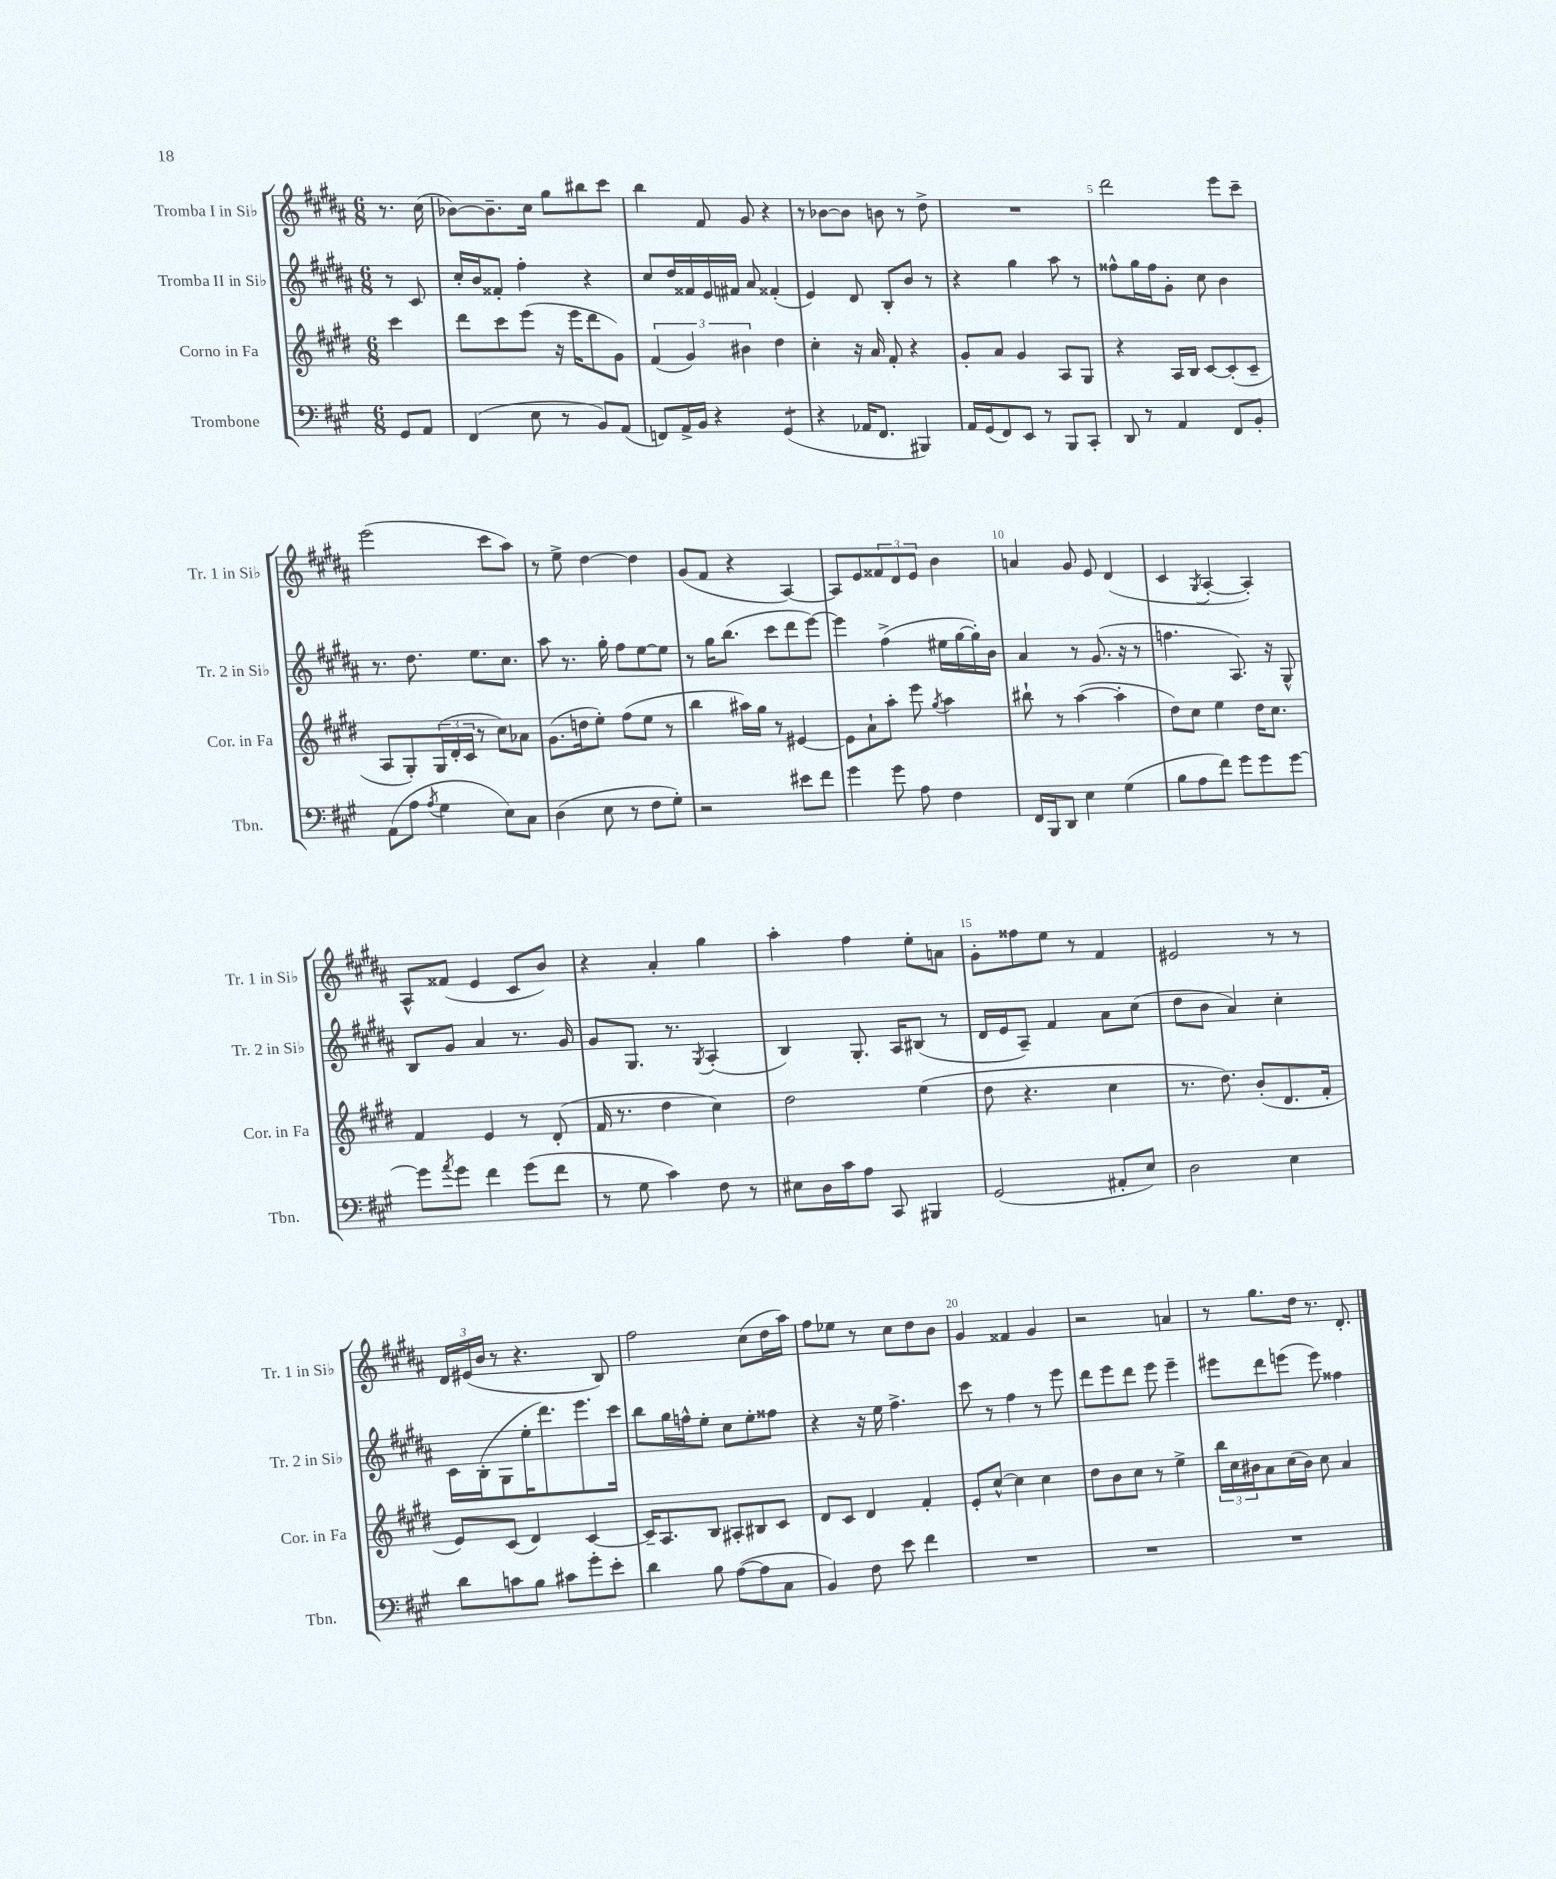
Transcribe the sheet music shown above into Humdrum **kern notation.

**kern	**kern	**kern	**kern
*staff4	*staff3	*staff2	*staff1
*clefF4	*clefG2	*clefG2	*clefG2
*k[f#c#g#]	*k[f#c#g#d#]	*k[f#c#g#d#a#]	*k[f#c#g#d#a#]
*M6/8	*M6/8	*M6/8	*M6/8
8GG#	4ccc#	8r	8.r
8AA	.	8c#	.
.	.	.	(16cc#
=	=	=	=
(4FF#	8ddd#	16cc#'	[8b-)
.	.	16b	.
.	8ccc#	8f##'	8.b-~]
8E	(8eee	4ff#'	.
.	.	.	16cc#
8r	16r	.	8gg#
.	16eee	.	.
8BB)	8ddd#	4r	8bb#
(8AA	8g#)	.	8ccc#
=	=	=	=
8FF)	(6f#	8cc#	4bb
16AA^	.	16dd#	.
.	6g#)	.	.
16BB	.	16f##	.
4r	.	16e	8f#
.	.	16f#	.
.	6b#	.	.
.	.	8a#	8g#
(4GG#	4dd#	(4f##'	4r
=	=	=	=
4r	4cc#'	4e)	8r
.	.	.	[8b-
16AA-	16r	8d#	8b-]
8.FF#	16a	.	.
.	8f#'	8B'	8b
4BBB#)	4r	8b	8r
.	.	8r	8dd#^
=	=	=	=
16AA	8g#'	4r	2.r
(16GG#	.	.	.
8FF#)	8a	.	.
8EE	4g#	4gg#	.
8r	.	.	.
8BBB	8A	8aa#	.
8CC#'	8G#	8r	.
=	=	=	=
8DD	4r	8ff##^^	2ddd#
8r	.	16gg#	.
.	.	16ff##	.
4AA	16A	8g#'	.
.	16B	.	.
.	[8c#	8cc#	.
8FF#	(8c#']	4b	8eee
8BB'	8c#~	.	8ccc#~
=	=	=	=
(8AA	8A	8.r	(2eee
8A	8G#')	.	.
.	.	8.dd#	.
8qA	.	.	.
4G#	(24G#	.	.
.	24d#'	.	.
.	24c#	.	.
.	8r	8.ee	.
8E)	8cc#)	.	8ccc#
.	.	8.cc#	.
8C#	8a-	.	8aa#)
=	=	=	=
(4D	(8.g#	8aa#	8r
.	.	8.r	8ee^
.	16dd	.	.
8E	8ee')	.	[4dd#
.	.	16gg#'	.
8r	(8ff#	8ff#	.
8F#	8ee	[8ee	4dd#]
8G#')	8r	8ee]	.
=	=	=	=
2r	4bb	8r	(8g#
.	.	16gg#	8f#
.	.	(8.bb	.
.	16aa#)	.	4r
.	16gg#	.	.
.	8r	8ccc#	.
8e#	[4e#	8ddd#	[4A#)
8f#	.	[8eee)	.
=	=	=	=
4g#	8e#]	4eee]	8A#]
.	8a`	.	8e
8g#	8aa'	(4ff#^	12f##
.	.	.	12d#
8A	8eee	.	.
.	.	.	12e
.	8qgg#	.	.
4F#	4aa	16ee#	4b
.	.	[16gg#	.
.	.	16gg#'])	.
.	.	16b	.
=	=	=	=
16FF#	8bb#`	4a#	4a
16BBB	.	.	.
8DD	8r	.	.
4E	([4aa	8r	8g#
.	.	(8.g#	8e
(4G#	4aa']	.	(4d#
.	.	16r	.
.	.	8r	.
=	=	=	=
8B	8dd#)	4.ff	4c#
8A	8cc#	.	.
.	.	.	8qG#
8f#)	4ee	.	[4A#'
8g#	.	8.A#)	.
8g#	16dd#	.	4A#'])
.	8.cc#	16r	.
[8g#	.	8G#^^	.
=	=	=	=
8g#]	4f#	8B	8A#^^
8qa	.	.	.
8g#	.	8g#	(8f##
4f#	4e	4a#	4e
(8g#	8r	8.r	8c#
8f#	(8d#'	.	8b)
.	.	16g#	.
=	=	=	=
8r	16f#	8g#	4r
.	8.r	.	.
8G#	.	8.G#	.
4c#)	4dd#	.	4a#'
.	.	8.r	.
.	.	8qG#	.
8F#	4cc#)	(4A#'	4gg#
8r	.	.	.
=	=	=	=
8E#	2dd#	4B)	4aa#'
16D	.	.	.
16c#	.	.	.
8A	.	8.G#'	4ff#
8CC#	.	.	.
.	.	16A#	.
4BBB#	(4ee	(8B#	8ee'
.	.	8r	8a
=	=	=	=
(2GG#	8dd#	16d#	8g#'
.	.	16e	.
.	4.r	8A#~)	8ff##
.	.	4f#	8ee
.	.	.	8r
8AA#'	4cc#	8a#	4f#
8E)	.	(8cc#	.
=	=	=	=
2D	8.r	8dd#	2e#
.	.	8b	.
.	8.dd#)	.	.
.	.	4a#)	.
.	(8b'	.	.
4E	8.d#	4cc#'	8r
.	.	.	8r
.	16f#'	.	.
=	=	=	=
8d	8e)	16c#	24d#
.	.	.	(24e#
.	.	(16B'	.
.	.	.	24b
8c	(8c#	8G#	8r
8B	4d#)	16ee'	4.r
.	.	8.ddd#)	.
8c#	.	.	.
8g#'	[4c#	8.eee	.
8e'	.	.	8B)
.	.	16ccc#	.
=	=	=	=
4d	16c#~]	8bb	2ff#
.	8.A	.	.
.	.	16gg#	.
.	.	16ff^^	.
8B	8B	8ee'	.
([8A	8A#'	8cc#	.
8A]	8B#	8ee'	(8cc#
8C#	8c#	8ff##	16dd#
.	.	.	16aa#)
=	=	=	=
4BB)	8d#	4r	8ff#
.	8c#	.	8ee-
8F#	4d#	16r	8r
.	.	16ee	.
8e	.	4.ff#^	8cc#
4f#	4f#'	.	8dd#
.	.	.	8b
=	=	=	=
2.r	8e'	8ccc#	4g#
.	[8cc#^^	8r	.
.	4cc#]	4ff#	4f##
.	4cc#	8r	4g#
.	.	8eee	.
=	=	=	=
2.r	8dd#	8ddd#	2r
.	8b	8eee	.
.	8cc#	8ddd#	.
.	8r	8eee	.
.	4ee^	4eee~	4a
=	=	=	=
2.r	24bb	8eee#	8r
.	24cc#	.	.
.	24b#	.	.
.	8a	8ddd#	8.gg#
.	(16cc#	(8eee	.
.	16b#)	.	16dd#
.	8cc#	8eee)	8.r
.	4a	4ff##	.
.	.	.	8.d#'
==	==	==	==
*-	*-	*-	*-
